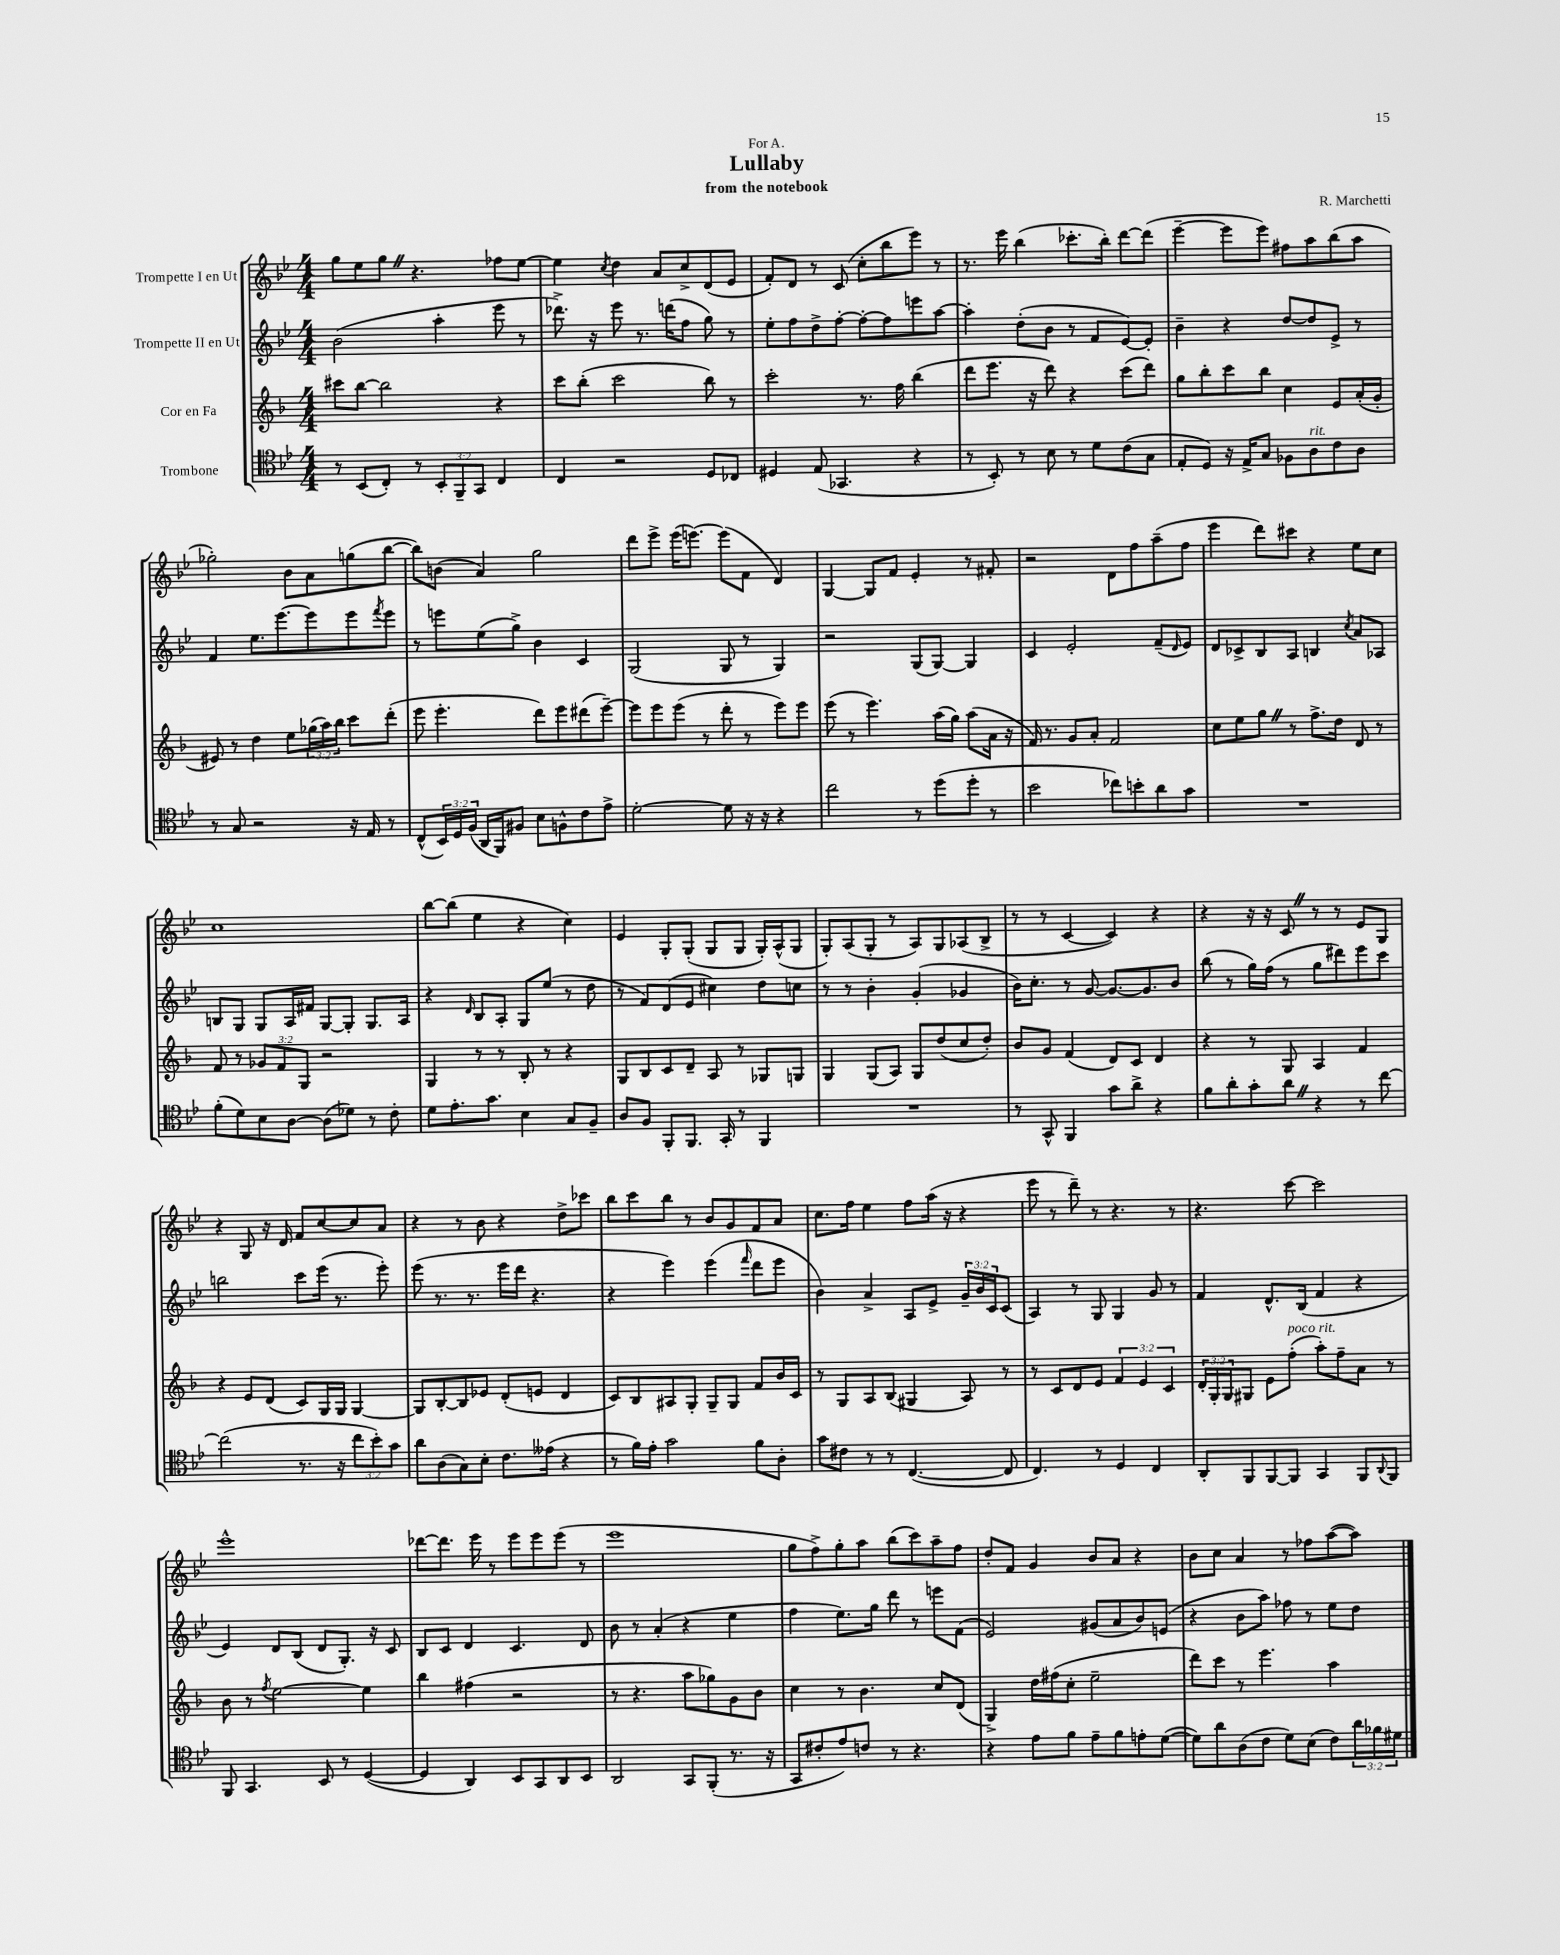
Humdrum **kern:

**kern	**kern	**kern	**kern
*staff4	*staff3	*staff2	*staff1
*clefC4	*clefG2	*clefG2	*clefG2
*k[b-e-]	*k[b-]	*k[b-e-]	*k[b-e-]
*M4/4	*M4/4	*M4/4	*M4/4
8r	8ccc#\L	(2b-\	8gg\L
(8BB-/L	[8bb-\J	.	8ee-\
8C'/J)	2bb-\]	.	8gg\J
8r	.	.	4.r
12BB-'/L	.	4aa'\	.
12FF~/	.	.	.
12GG/J	.	.	.
4C/	4r	8eee-\	8ff-\L
.	.	8r	[8ee-\J
=	=	=	=
4C/	8ccc\L	8.ddd-^\)	4ee-\]
.	(8bb-'\J	.	.
.	.	16r	.
.	.	.	8qcc/
2r	2ccc\	8eee-\	4dd\
.	.	8.r	.
.	.	.	8a/L
.	.	(16ddd\LK	.
.	.	8ff\J	8cc^/
8D/L	8bb-\)	8gg\)	(8d/
8C-/J	8r	8r	8e-/J
=	=	=	=
4D#/	2ccc'\	8ee-'\L	8f'/L)
.	.	8ff\	8d/J
(8E-/	.	8dd^\	8r
4.GG-/	.	[8ff'\J	(8c/
.	8.r	8ff'\_L	8cc'\L
.	.	8ff\]	8bb-\
.	16ff\	.	.
4r	(4bb-\	8eee\	8eee-\J)
.	.	[8aa\J	8r
=	=	=	=
8r	8ddd\L	4aa'\]	8.r
8BB-'/)	8.eee\J	.	.
.	.	.	16eee-\
8r	.	(8dd'\L	(4bb-\
.	16r	.	.
8B-\	8ddd\)	8b-\J	.
8r	4r	8r	8.ccc-'\L
8d\L	.	8f/L	.
.	.	.	16bb-'\Jk)
(8c\	(8ccc\L	[8e-/)	[8ddd\L
8G\J	8ddd\J)	8e-'/]J	(8ddd\]J
=	=	=	=
8E-'/L	8gg\L	4b-~\	[4eee-~\
8D/J)	8bb-'\	.	.
16r	8ccc\	4r	8eee-\]L
16E-^/LK	.	.	.
8G/J	8bb-\J	.	8eee-\J)
8F-\L	4cc\	[8dd/L	8ff#\L
8A\	.	8dd/]	8aa\
8c\	8e/L	8e-^/J	(8bb-\
8A\J	(16a'/L	8r	8aa\J
.	16g'/JJ	.	.
=	=	=	=
8r	8e#/)	4f/	2gg-'\)
8G/	8r	.	.
2r	4dd\	8.ee-\L	.
.	.	[8.eee-\	.
.	8ee\L	.	8b-\L
.	(24gg-\L	8eee-\]	8a\
.	24aa\)	.	.
.	24bb-\JJ	.	.
16r	8ccc\L	8eee-\	(8gg\
16E-/	.	.	.
.	.	8qfff/	.
8r	(8ddd'\J	8eee-\J	[8bb-\J
=	=	=	=
(8C^^/L	8eee\	8r	8bb-\]L)
24BB-/L)	4.eee'\	8eee\L	(8b\J
24D/	.	.	.
(24F/JJ	.	.	.
16AA/LL	.	(8ee-\	4a/)
16FF/J)	.	.	.
8F#/J	.	8gg^\J)	.
8B-\L	8ddd\L)	4b-\	2gg\
8F^^\	8eee\	.	.
8c\	(8ddd#\	4c/	.
8e-^\J	[8eee~\J)	.	.
=	=	=	=
[2d'\	8eee\]L	(2G/	8ddd\L
.	8eee\	.	8eee-^\J
.	(8eee\J	.	(16eee-\LK
.	.	.	[8.eee\J)
.	8r	.	.
8d\]	8ddd'\	8G/	(8eee\]L
16r	8r	8r	8f\J
16r	.	.	.
4r	8eee\L)	4G/)	4d/)
.	8eee\J	.	.
=	=	=	=
2cc\	(8eee\	2r	[4G/
.	8r	.	.
.	4.eee\)	.	8G/]L
.	.	.	8f/J
8r	.	(8G/L	4e-'/
(8dd\L	(16aa\LL	[8G/J)	.
.	16gg\JJ)	.	.
8dd'\J	(8aa\L	4G/]	8r
8r	16a\Jk	.	8f#'/
.	16r	.	.
=	=	=	=
2b-\	16f/)	4c/	2r
.	8.r	.	.
.	8g/L	2e-'/	.
.	8a'/J	.	.
8cc-\L)	2f/	.	8d\L
8b'\	.	.	8ff\
8a\	.	(8f~/L	(8aa~\
.	.	16qqd/	.
8g\J	.	8e-/J)	8ff\J
=	=	=	=
1r	8cc\L	8d/L	4eee-\
.	8ee\	8c-^/	.
.	8gg\J	8B-/	8ddd\L)
.	8r	8A/J	8ccc#\J
.	8.ff^\L	4B/	4r
.	16dd\Jk	.	.
.	.	8qcc/	.
.	8d/	8a/L	8ee-\L
.	8r	8A-/J	8cc\J
=	=	=	=
(8f'\L	8f/	8B/L	1cc
8d\)	8r	8G/J	.
8B-\	12g-/L	8G/L	.
.	12f/	.	.
[8A\J	.	16A/L	.
.	12G/J	.	.
.	.	16f#/JJ	.
(8A\]L	2r	[8G/L	.
8d-\J)	.	8G'/]J	.
8r	.	8.G/L	.
8c'\	.	.	.
.	.	16A/Jk	.
=	=	=	=
8d\L	4G/	4r	[8bb-\L
8.e-'\	.	.	(8bb-\]J
.	.	16qqd/	.
.	8r	8B-/L	4ee-\
8.g\J	.	.	.
.	8r	8A'/J	.
4B-\	8B-'/	8G/L	4r
.	8r	(8ee-/J	.
8G/L	4r	8r	4cc\)
8F~/J	.	8dd\	.
=	=	=	=
8A/L	8G/L	8r	4e-/
8F/J	8B-/	8f/L)	.
8FF'/L	8c/	(8d/	8G'/L
8.FF/J	8d~/J	8e-/J	(8G'/J
.	8A/	4cc#\)	8G/L
16GG'/	.	.	.
8r	8r	.	8G/J
4FF/	8G-/L	8dd\L	16G'/LL)
.	.	.	(16A^^/J
.	8G/J	8cc\J	8G/J
=	=	=	=
1r	4G/	8r	8G'/L)
.	.	8r	(8A/
.	(8G/L	4b-'\	8G'/J
.	8A/J)	.	8r
.	8G/L	(4g'/	8A/L)
.	(8dd/	.	8G/
.	8cc/	4g-/	(8A-/
.	8dd'/J)	.	8B-^/J
=	=	=	=
8r	8b-/L	16b-\LK)	8r
.	.	8.cc'\J	.
8GG^^/	8g/J	.	8r
4FF/	(4f/	8r	[4c/
.	.	[8g/	.
8g\L	8d/L)	8.g/_L	4c/])
8a^\J	8c/J	.	.
.	.	8.g/]	.
4r	4d/	.	4r
.	.	8b-/J	.
=	=	=	=
8f\L	4r	(8bb-\	4r
8a'\	.	8r	.
8g'\	8r	16gg\LL)	16r
.	.	(16ff\JJ	16r
8a\J	8G/	8r	8c/
4r	4A/	8gg\L	8r
.	.	8ddd#\)	8r
8r	4f/	8eee-\	8e-/L
[8cc\	.	8ccc\J	8G/J
=	=	=	=
(2cc\]	4r	2bb\	4r
.	8e/L	.	8G/
.	(8d/J	.	16r
.	.	.	16d/
8.r	8c/L)	8ccc\L	8f/L
.	16G/L	(16eee-\Jk	[8cc/
16r	16G/JJ	8.r	.
12cc\L	[4G/	.	8cc/]
12b-'\)	.	.	.
.	.	8eee-'\)	8a/J
12g\J	.	.	.
=	=	=	=
8a\L	8G/]L	(8eee-\	4r
(8A\	[8B-'/	8.r	.
8G\)	8B-/]	.	8r
.	.	8.r	.
8B-'\J	8e-/J	.	8b-\
8.c\L	(8d'/L	16eee-\LL	4r
.	.	16ddd\JJ	.
.	8e/J	4.r	.
(16e--\Jk	.	.	.
4r	4d/	.	8dd^\L
.	.	.	8ccc-\J
=	=	=	=
8r	8c/L)	4r	8bb-\L
16f\LL)	8B-/	.	8ccc\
16e-'\JJ	.	.	.
2g\	8A#/	4eee-\)	8bb-\J
.	8G'/J	.	8r
.	8G~/L	(4eee-\	8b-/L
.	8G/J	.	8g/
.	.	16qqfff/	.
8f\L	8f/L	8ddd\L	8f/
8A'\J	16b-/L	8eee-\J	8a/J
.	16c/JJ	.	.
=	=	=	=
8g\L	8r	4b-\)	8.cc\L
8c#\J	8G/L	.	.
.	.	.	16ff\Jk
8r	8A/	4a^/	4ee-\
8r	(8B-/J	.	.
([4.C/	4G#/	8A/L	8ff\L
.	.	8e-^/J	(16aa\Jk
.	.	.	16r
.	8A/)	24g~/LL	4r
.	.	24b-/	.
.	.	24c/J	.
8C/]	8r	(8c/J	.
=	=	=	=
4.C/)	8r	4A/)	8eee-\
.	8c/L	.	8r
.	8d/	8r	8ddd~\)
8r	8e/J	8G/	8r
4D/	6f/	4G/	4.r
.	6e/	.	.
4C/	.	8g/	.
.	6c/	.	.
.	.	8r	8r
=	=	=	=
8AA'/L	24d'/LL	4f/	4.r
.	24G'/	.	.
.	24G/J	.	.
8FF/	8G#/J	.	.
[8FF/	8e\L	8.d^^/L	.
8FF/]J	(8ff'\J	.	[8ccc\
.	.	(16B-/Jk	.
4GG/	8aa'\L)	4f/	2ccc\]
.	8ff~\	.	.
8FF/L	8a\J	4r	.
8qqAA/	.	.	.
8FF/J	8r	.	.
=	=	=	=
8FF/	8b-\	4e-/)	1eee-^^
4.GG/	8r	.	.
.	8qff/	.	.
.	[2ee\	8d/L	.
.	.	(8B-/J	.
8BB-/	.	8d/L	.
8r	.	8.G'/J)	.
([4D/	4ee\]	.	.
.	.	16r	.
.	.	8c/	.
=	=	=	=
4D/]	4bb-\	8B-/L	[8ddd-\L
.	.	8c/J	8.ddd-\]J
4AA/)	(4ff#\	4d/	.
.	.	.	16eee-\
.	.	.	8r
8BB-/L	2r	4.c/	8eee-\L
8GG/	.	.	8eee-\
8AA/	.	.	(8eee-\J
8BB-/J	.	8d/	8r
=	=	=	=
2AA/	8r	8b-\	1eee-
.	4.r	8r	.
.	.	(4a'/	.
8GG/L	8aa\L	4r	.
(8FF'/J	8gg-\)	.	.
8.r	8g\	4ee-\	.
.	8b-\J	.	.
16r	.	.	.
=	=	=	=
8GG/L	4cc\	4ff\	8gg\L
8c#'/	.	.	8ff^\)
8e-/)	8r	8.ee-\L)	8gg'\
8c/J	4.b-\	.	8aa\J
.	.	16gg\Jk	.
8r	.	8ddd\	(8bb-\L
4.r	.	8r	8ccc\)
.	8cc/L	8eee\L	8aa~\
.	(8d/J	(8f\J	8ff\J
=	=	=	=
4r	4G^/)	2e-/)	8dd'/L
.	.	.	8f/J
8e-\L	16dd\LL	.	4g/
.	(16ff#\J	.	.
8f\J	8cc'\J	.	.
8e-~\L	2ee~\	(8g#/L	8b-/L
8f\	.	8a/	8a/J
8e'\	.	8b-/)	4r
([8d\J	.	(8e/J	.
=	=	=	=
8d\]L)	8ddd\L)	4r	8b-\L
8a\	8ccc\J	.	8cc\J
(8A\	8r	8b-\L	4a/
8c\J	4.eee\	8aa\J)	.
8d\L)	.	8ff-\	8r
(8B-\J	.	8r	8ff-\L
8c\L)	4aa\	8ee-\L	([8aa\
24a\L	.	8dd\J	8aa\]J)
24f-\	.	.	.
24d#\JJ	.	.	.
==	==	==	==
*-	*-	*-	*-
